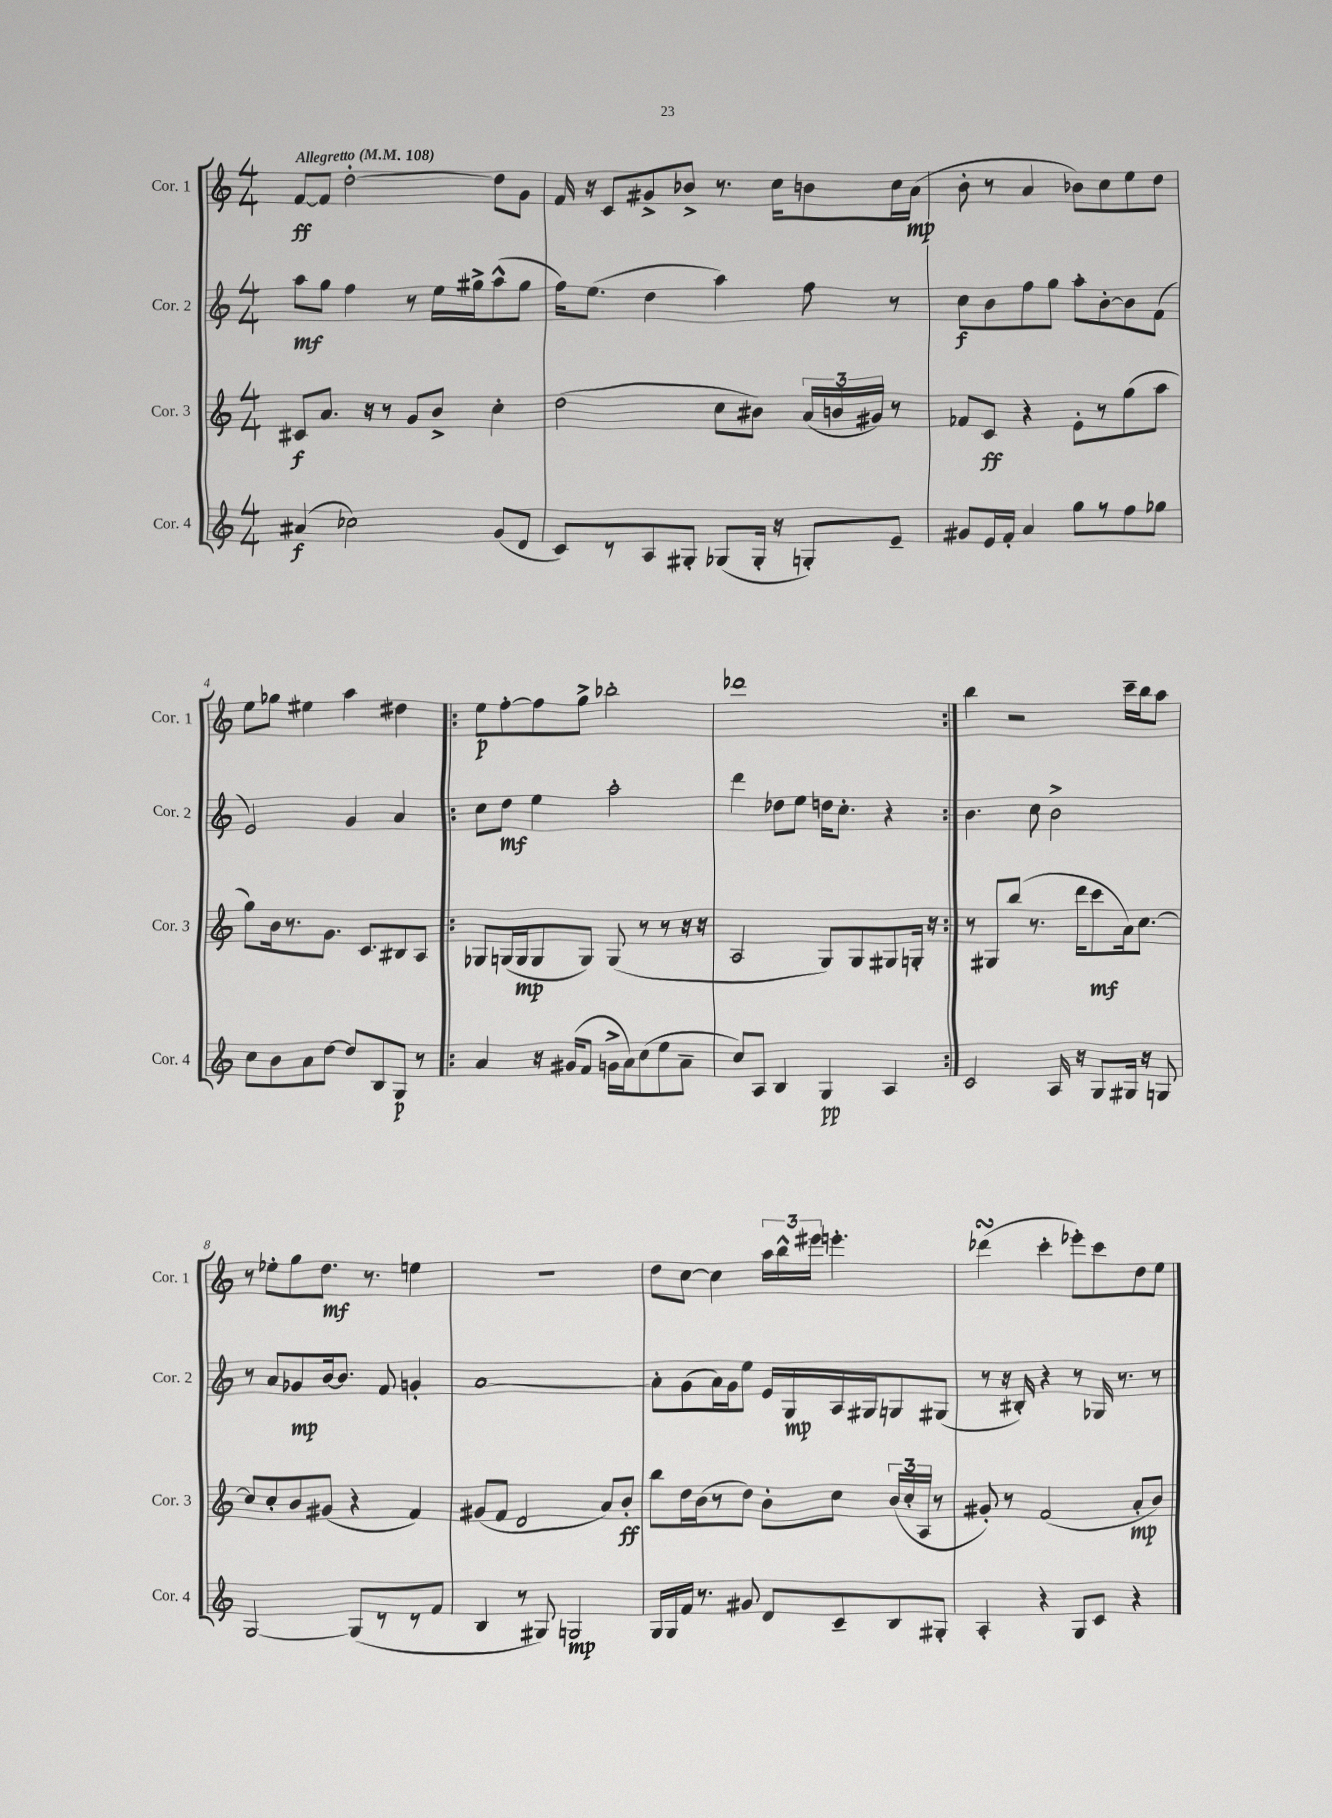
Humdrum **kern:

**kern	**kern	**kern	**kern
*staff4	*staff3	*staff2	*staff1
*clefG2	*clefG2	*clefG2	*clefG2
*k[]	*k[]	*k[]	*k[]
*M4/4	*M4/4	*M4/4	*M4/4
*MM108	*MM108	*MM108	*MM108
(4a#/	8c#/L	8aa\L	[8f/L
.	8.a/J	8gg\J	8f/]J
2cc-\)	.	4ff\	[2dd'\
.	16r	.	.
.	8r	.	.
.	8g/L	8r	.
.	8b^/J	16ee\LL	.
.	.	16gg#^\J	.
(8g/L	4cc'\	(8aa^^\	8dd\]L
8d/J	.	8gg#\J	8g\J
=	=	=	=
8c/L)	(2dd\	16ff\LK)	16f/
.	.	(8.ee\J	16r
8r	.	.	8c/L
8A/	.	4dd\	8g#^/
8G#'/J	.	.	8b-^/J
(8G-/L	8cc\L	4aa\)	8.r
16G-'/Jk	8b#\J)	.	.
16r	.	.	16cc\LK
8G'/L)	(24a/LL	8ff\	8b\
.	24b/	.	.
.	24g#/JJ)	.	.
8e~/J	8r	8r	16cc\L
.	.	.	(16a\JJ
=	=	=	=
8g#/L	8f-/L	8cc\L	8b'\
16e/L	8c/J	8b\	8r
16f'/JJ	.	.	.
4a/	4r	8ff\	4a/
.	.	8gg\J	.
8gg\L	8e'\L	8aa'\L	8b-\L)
8r	8r	[8b'\	8cc\
8ff\	(8gg\	8b\]	8ee\
8gg-\J	8aa\J	(8f\J	8dd\J
=	=	=	=
8cc\L	8gg\L)	2e/)	8ee\L
8b\	16b\k	.	8gg-\J
.	8.r	.	.
8a\	.	.	4ee#\
[8dd\J	8.g\J	.	.
8dd/]L	.	4g/	4aa\
.	8.c/L	.	.
8B/	.	.	.
8G/J	8B#/	4a/	4dd#\
8r	8A/J	.	.
=!|:	=!|:	=!|:	=!|:
4a/	8G-/L	8cc\L	8ee\L
.	(16G/L	8dd\J	[8ff'\
.	16G/J	.	.
16r	8G/	4ee\	8ff\]
(16g#/LK	.	.	.
8f/J	8G/J)	.	8gg^\J
16g^\LL	(8G/	2aa'\	2bb-'\
16a\J)	.	.	.
(8cc\	8r	.	.
8ee\	8r	.	.
8a~\J	16r	.	.
.	16r	.	.
=	=	=	=
8cc/L)	2A/	4ddd\	1ddd-
8A/J	.	.	.
4B/	.	8dd-\L	.
.	.	8ee\J	.
4G/	8G/L)	16dd\LK	.
.	.	8.cc'\J	.
.	8G/	.	.
4A/	8G#/	4r	.
.	16G'/Jk	.	.
.	16r	.	.
=:|!	=:|!	=:|!	=:|!
2c/	8r	4.b\	4bb\
.	8G#/L	.	.
.	(8bb/J	.	2r
.	8.r	8cc\	.
16A/	.	2b^\	.
16r	16ddd\LK	.	.
8G/L	8ccc\	.	.
16G#/Jk	16a\k)	.	16ccc~\LL
16r	[8.cc\J	.	16bb\J
8G/	.	.	8aa\J
=	=	=	=
[2G/	8cc/]L	8r	8r
.	8cc'/	8a/L	8ee-'\L
.	8b/	8g-/	8gg\
.	(8g#/J	[16b/k	8.dd\J
.	.	8.b/]J	.
(8G/]L	4r	.	.
.	.	.	8.r
8r	.	8f/	.
8r	4f/)	4g'/	4ee\
8f/J	.	.	.
=	=	=	=
4B/	(8g#/L	[1a	1r
.	8f/J	.	.
8r	2d/	.	.
8G#/)	.	.	.
2G/	.	.	.
.	8a/L)	.	.
.	8b'/J	.	.
=	=	=	=
16G/LL	8bb\L	8a'\]L	8dd\L
16G/	.	.	.
16f/JJ	16dd\L	(8g\	[8cc\J
8.r	(16b\J	.	.
.	8r	16a\L)	4cc\]
.	.	16g\J	.
8g#/	8dd\J)	8ee\J	.
8d/L	8b'\L	16e/LL	24aa\LL
.	.	.	24bb^^\
.	.	16G/	.
.	.	.	24eee#\JJ
8c~/	8cc\J	16A/	4.eee'\
.	.	16G#/J	.
8B/	(24b/LL	8G/	.
.	24cc'/	.	.
.	24A/JJ	.	.
8G#'/J	8r	(8G#/J	.
=	=	=	=
4A'/	8g#'/)	8r	(4ddd-\
.	8r	16r	.
.	.	16B#'/)	.
4r	(2f/	4r	4ccc'\
8G/L	.	8r	8eee-'\L)
8c/J	.	16G-/	8ccc\
.	.	8.r	.
4r	8a'/L	.	8dd\
.	8b/J)	8r	8ee\J
==	==	==	==
*-	*-	*-	*-
